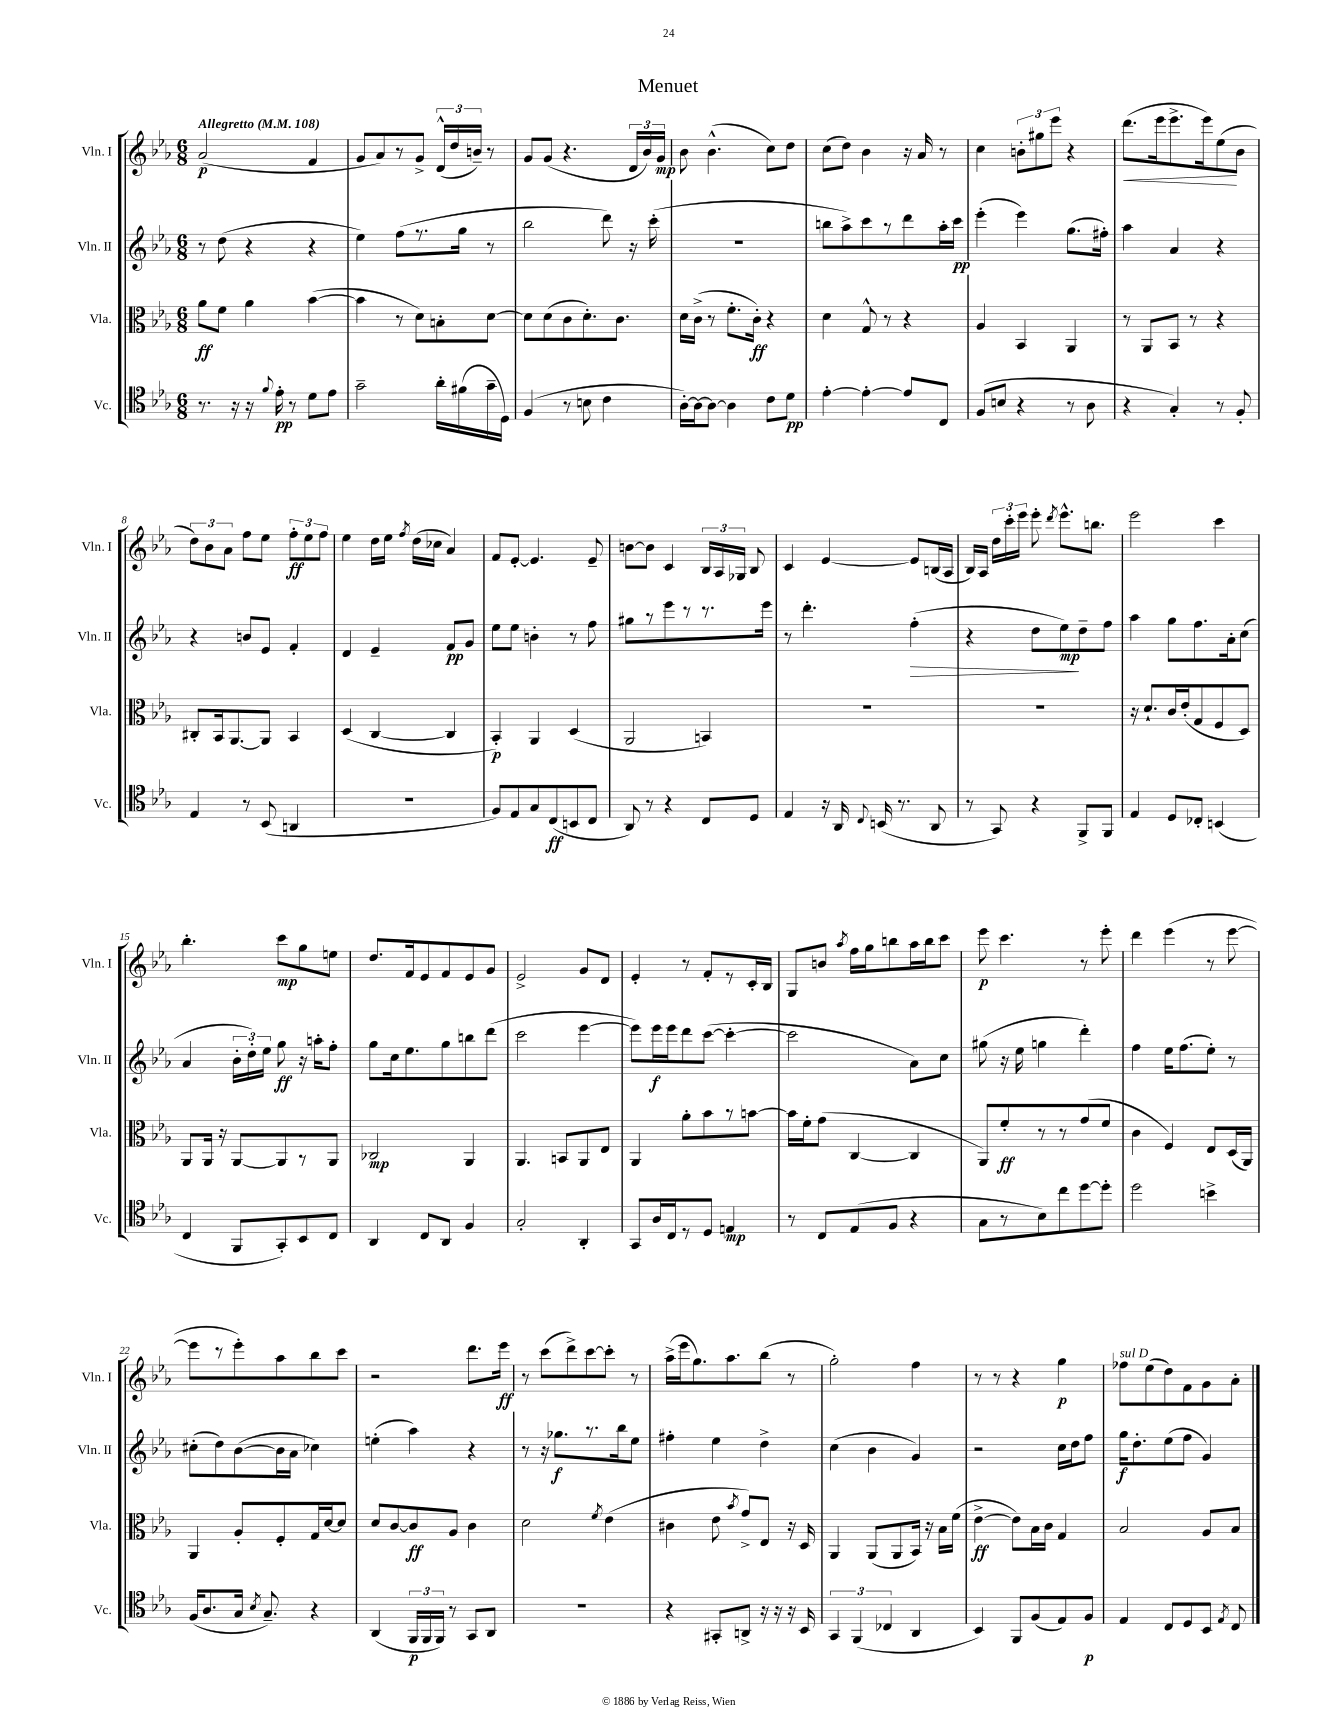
\header { title = "Menuet" }
<<
\new StaffGroup <<
\new Staff = "s0" \with { instrumentName = "Vln. I" shortInstrumentName = "Vln. I" } {
    \clef treble \key ees \major \numericTimeSignature \time 6/8 \tempo "Allegretto" 4 = 108
    \autoBeamOff aes'2\p( f'4 |
    g'8[ aes'8) r8 g'8]-> \tuplet 3/2 { d'16[-^( d''16 b'16]--) } r8 |
    g'8[ g'8]( r4. \tuplet 3/2 { d'16[ bes'16) g'16]\mp } |
    bes'8 bes'4.-^( c''8[) d''8] |
    c''8[( d''8]) bes'4 r16 aes'16 r8 |
    c''4 \tuplet 3/2 { b'8[-. gis''8 ees'''8] } r4 |
    d'''8.[\<( ees'''16 ees'''8.-> ees'''16) ees''8\!( bes'8] |
    \tuplet 3/2 { d''8[) bes'8 aes'8] } f''8[ ees''8] \tuplet 3/2 { f''8[-.\ff ees''8 f''8] } |
    ees''4 d''16[ ees''16] \acciaccatura { f''8 } d''16[( ces''16] aes'4) |
    f'8[ ees'8]~-. ees'4. ees'8-- |
    b'8[~ b'8] c'4 \tuplet 3/2 { bes16[ aes16 ges16] } bes8 |
    c'4 ees'4~ ees'8[ b16( aes16] |
    bes16[) aes16] \tuplet 3/2 { d''16[ c'''16-. ees'''16] } ees'''8-. \acciaccatura { d'''8 } ees'''8.[-^ b''8.] |
    ees'''2 c'''4 |
    bes''4.-. c'''8[\mp g''8 e''8] |
    d''8.[ f'16 ees'8 f'8 ees'8 g'8] |
    ees'2-> g'8[ d'8] |
    ees'4-. r8 f'8[-. r8 c'16-. bes16] |
    g8[ b'8] \acciaccatura { aes''8 } f''16[ g''16 b''8 aes''16 b''16 c'''8] |
    ees'''8\p c'''4. r8 ees'''8-. |
    d'''4 ees'''4( r8 ees'''8~ |
    ees'''8[ r8 ees'''8-.) aes''8 bes''8 c'''8] |
    r2 d'''8.[ ees'''16]\ff |
    r8 c'''8[( d'''8->) c'''8~ c'''8]-. r8 |
    aes''16[->( ees'''16 g''8.) aes''8. bes''8]( r8 |
    g''2-.) f''4 |
    r8 r8 r4 g''4\p |
    fes''8[^\markup { \italic "sul D" } ees''8( d''8) f'8 g'8 aes'8]-. \bar "|." |
}
\new Staff = "s1" \with { instrumentName = "Vln. II" shortInstrumentName = "Vln. II" } {
    \clef treble \key ees \major \numericTimeSignature \time 6/8
    \autoBeamOff r8 d''8( r4 r4 |
    ees''4) f''8[( r8. g''16] r8 |
    bes''2 d'''8) r16 c'''16-.( |
    R2. |
    b''8[ aes''8->) c'''8 r8 d'''8 aes''16-. c'''16]\pp |
    ees'''4-.( ees'''4) g''8.[( fis''16]-.) |
    aes''4 aes'4 r4 |
    r4 b'8[ ees'8] f'4-. |
    d'4 ees'4-- f'8[\pp g'8] |
    ees''8[ ees''8] b'4-. r8 f''8 |
    gis''8[ r8 ees'''8 r8 r8. ees'''16] |
    r8 d'''4.-. f''4-.\>( |
    r4 d''8[ ees''8\mp\!) d''8-- f''8] |
    aes''4 g''8[ f''8. aes'16-. c''8]( |
    aes'4 \tuplet 3/2 { bes'16[-. d''16-.) ees''16] } g''8\ff r16 a''16[-. f''8]-. |
    g''8[ c''16 ees''8. g''8 b''8 d'''8]( |
    c'''2 ees'''4~ |
    ees'''8[) ees'''16\f ees'''16 d'''8 c'''8]~( c'''4~-. |
    c'''2 aes'8[) c''8] |
    gis''8( r16 ees''16 g''4 d'''4-.) |
    f''4 ees''16[ f''8.( ees''8]-.) r8 |
    cis''8[-.( d''8) bes'8~( bes'16 aes'16] ces''4) |
    e''4-.( aes''4) r4 |
    r8 r16 ges''8.[\f r8. bes''16 ees''8] |
    fis''4-. ees''4 d''4-> |
    c''4( bes'4 g'4) |
    r2 c''16[ d''16 f''8] |
    g''16[\f d''8.-. ees''8( f''8] g'4) \bar "|." |
}
\new Staff = "s2" \with { instrumentName = "Vla." shortInstrumentName = "Vla." } {
    \clef alto \key ees \major \numericTimeSignature \time 6/8
    \autoBeamOff aes'8[\ff f'8] aes'4 bes'4~( |
    bes'4 r8 d'8[) b8-. d'8]~ |
    d'8[ d'8( c'8 d'8.-.) c'8.] |
    d'16[ c'16]->( r8 f'8.[-. c'16]-.\ff) r4 |
    d'4 g8-^ r8 r4 |
    aes4 bes,4 aes,4 |
    r8 aes,8[ bes,8] r8 r4 |
    cis8[-. bes,16 aes,8.~ aes,8] bes,4 |
    d4( c4~ c4 |
    bes,4-.\p) aes,4 d4( |
    aes,2 b,4) |
    R2. |
    R2. |
    r16 d'8.[-! c'16 ees'16-.( g8 f8 d8]) |
    aes,8[ aes,16] r16 aes,8[~ aes,8 r8 aes,8] |
    ces2\mp aes,4 |
    aes,4. b,8[ aes,8 ees8] |
    aes,4 aes'8[-. bes'8 r8 b'8]~ |
    b'16[ f'16-. g'8]( c4~ c4 |
    aes,8[) f'8-.\ff r8 r8 g'8( f'8] |
    c'4 f4) ees8[ d16( aes,16]) |
    aes,4 aes8[-. f8-. g16 d'16~ d'8] |
    d'8[ c'8~ c'8\ff aes8] c'4 |
    d'2 \acciaccatura { f'8 } ees'4( |
    cis'4 ees'8 \acciaccatura { bes'8 } g'8[->) ees8] r16 d16 |
    aes,4 aes,8[( aes,8 bes,16]) r16 bes16[ f'16]( |
    ees'4~->\ff ees'8[) bes16 c'16] g4 |
    bes2 aes8[ bes8] \bar "|." |
}
\new Staff = "s3" \with { instrumentName = "Vc." shortInstrumentName = "Vc." } {
    \clef tenor \key ees \major \numericTimeSignature \time 6/8
    \autoBeamOff r8. r16 r16 \appoggiatura { f'8 } ees'16-.\pp r8 d'8[ ees'8] |
    g'2-- aes'16[-. fis'16( g'16-- d16]) |
    f4( r8 b8 c'4 |
    aes16[~-.) aes16~ aes8]~ aes4 c'8[ d'8]\pp |
    ees'4~-. ees'4~-. ees'8[ c8] |
    f8[( b8] r4 r8 aes8 |
    r4 g4-.) r8 f8-. |
    ees4 r8 bes,8( a,4 |
    R2. |
    f8[) ees8 g8 c8\ff( b,8 c8] |
    aes,8) r8 r4 c8[ d8] |
    ees4 r16 aes,16 \appoggiatura { c8 } b,16( r8. aes,8 |
    r8 g,8) r4 f,8[-> f,8] |
    ees4 d8[ ces8]-. b,4( |
    c4 f,8[ g,8-.) bes,8 c8] |
    aes,4 c8[ aes,8] f4 |
    g2-. aes,4-. |
    g,8[ aes16 c16 r8 d8] e4\mp |
    r8 c8[ ees8( f8] r4 |
    g8[ r8 bes8) c''8 d''8~ d''8]-. |
    d''2 b'4-> |
    f16[( aes8. g16] \acciaccatura { bes8 } g8.--) r4 |
    aes,4( \tuplet 3/2 { f,16[\p f,16 f,16]) } r8 g,8[ aes,8] |
    R2. |
    r4 gis,8[-. a,8]-> r16 r16 r16 bes,16 |
    \tuplet 3/2 { g,4 f,4( ces4 } aes,4 |
    bes,4) f,8[ f8( ees8) f8]\p |
    ees4 c8[ d8 bes,8] \acciaccatura { ees8 } c8 \bar "|." |
}
>>
>>
